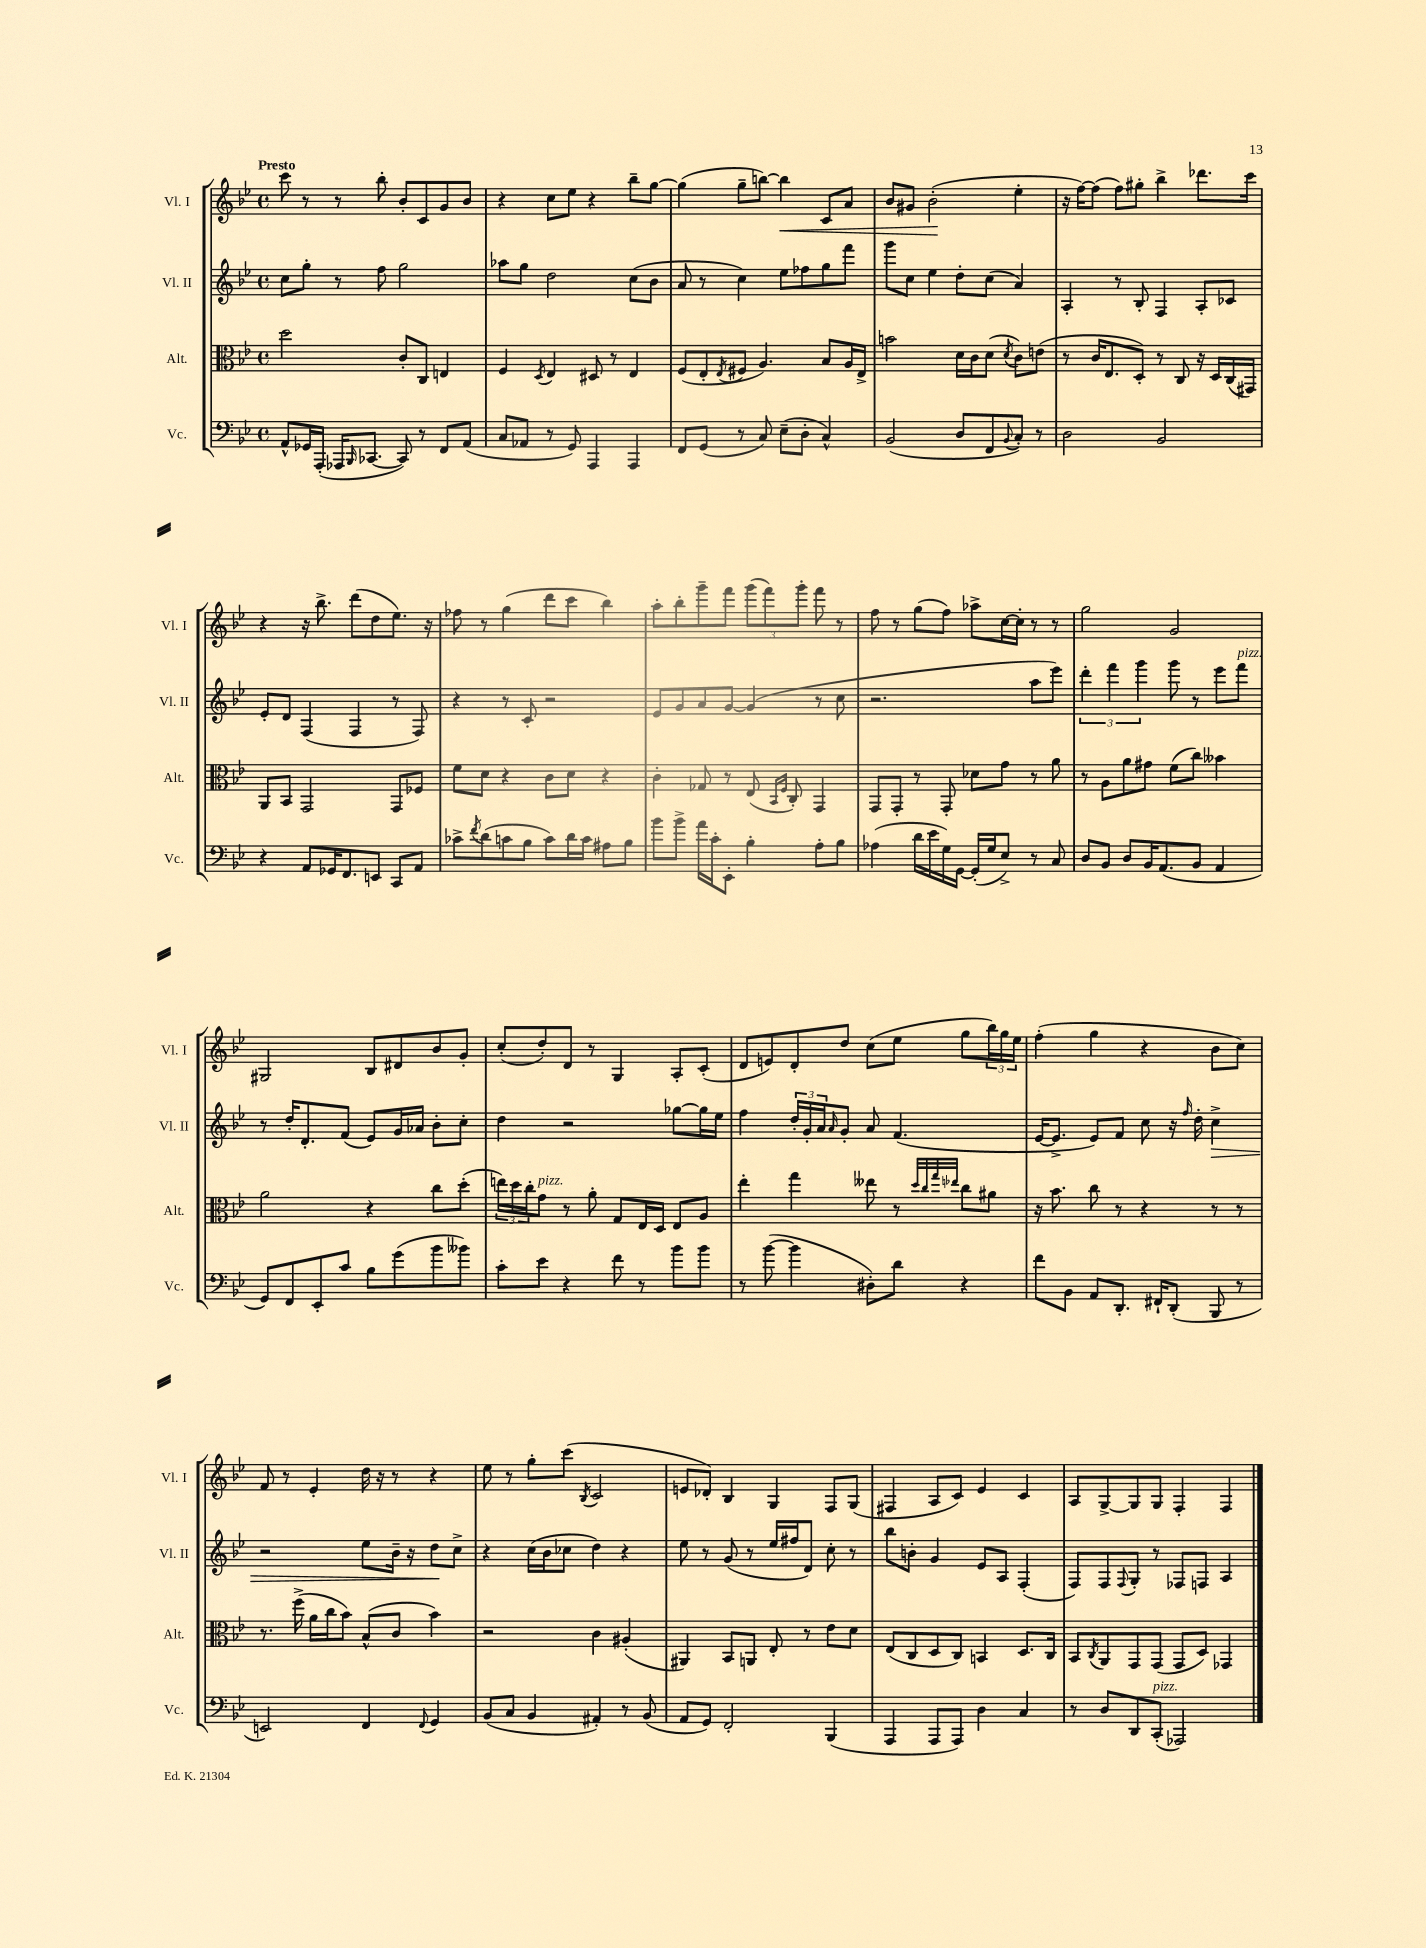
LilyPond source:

<<
\new StaffGroup <<
\new Staff = "s0" \with { instrumentName = "Vl. I" shortInstrumentName = "Vl. I" } {
    \clef treble \key bes \major \defaultTimeSignature \time 4/4 \tempo "Presto"
    c'''8 r8 r8 bes''8-. bes'8-. c'8 g'8 bes'8 |
    r4 c''8 ees''8 r4 bes''8-- g''8~ |
    g''4( g''8-- b''8~) b''4\< c'8 a'8 |
    bes'8 gis'8 bes'2-.\!( ees''4-. |
    r16 f''16~) f''8( f''8) gis''8-. bes''4-> des'''8. c'''16 |
    r4 r16 bes''8.-> d'''8( d''8 ees''8.) r16 |
    fes''8 r8 g''4( d'''8 c'''8 bes''4) |
    a''8-. bes''8-. g'''8-- f'''8 \tuplet 3/2 { g'''8( f'''8) g'''8-. } f'''8 r8 |
    f''8 r8 g''8( f''8) aes''8-> c''16~ c''16-. r8 r8 |
    g''2 g'2 |
    gis2 bes8 dis'8 bes'8 g'8-. |
    c''8-.( d''8-.) d'8 r8 g4 a8-. c'8-.( |
    d'8 e'8) d'8-. d''8 c''8( ees''8 g''8 \tuplet 3/2 { bes''16) g''16 ees''16 } |
    f''4-.( g''4 r4 bes'8 c''8) |
    f'8 r8 ees'4-. d''16 r16 r8 r4 |
    ees''8 r8 g''8-. c'''8( \acciaccatura { bes8 } c'2 |
    e'8 des'8-.) bes4 g4 f8 g8( |
    fis4 a8 c'8) ees'4 c'4 |
    a8 g8~-> g8 g8 f4-. f4 \bar "|." |
}
\new Staff = "s1" \with { instrumentName = "Vl. II" shortInstrumentName = "Vl. II" } {
    \clef treble \key bes \major \defaultTimeSignature \time 4/4
    c''8 g''8-. r8 f''8 g''2 |
    aes''8 g''8 d''2 c''8( bes'8 |
    a'8 r8 c''4) ees''8 fes''8 g''8 f'''8 |
    g'''8 c''8 ees''4 d''8-. c''8( a'4) |
    a4-. r8 bes8-. f4 a8-. ces'8 |
    ees'8-. d'8 f4( f4 r8 f8) |
    r4 r8 c'8-. r2 |
    ees'8 g'8 a'8 g'8~ g'4( r8 c''8 |
    r2. a''8 ees'''8) |
    \tuplet 3/2 { d'''4-. f'''4 g'''4 } g'''8 r8 ees'''8 f'''8^\markup { \italic "pizz." } |
    r8 d''16-. d'8.-. f'8( ees'8) g'16 aes'16 bes'8-. c''8-. |
    d''4 r2 ges''8~ ges''16 ees''16 |
    f''4 \tuplet 3/2 { d''16-. g'16-. a'16 } \grace { a'16 } g'8-. a'8 f'4.( |
    ees'16~ ees'8.-> ees'8) f'8 c''8 r16 \grace { f''16 } d''16-. c''4->\> |
    r2 ees''8 bes'16-- r16 d''8\! c''8-> |
    r4 c''16( bes'16 ces''8 d''4) r4 |
    ees''8 r8 g'8( r8 ees''16 fis''16 d'8) c''8-. r8 |
    bes''8 b'8-. g'4 ees'8 a8 f4-.( |
    f8) f8 \appoggiatura { f8 } g8-. r8 fes8 f8 a4 \bar "|." |
}
\new Staff = "s2" \with { instrumentName = "Alt." shortInstrumentName = "Alt." } {
    \clef alto \key bes \major \defaultTimeSignature \time 4/4
    d''2 c'8-. c8 e4 |
    f4 \acciaccatura { d8 } ees4 dis8 r8 ees4 |
    f8( ees8-. \acciaccatura { ees8 } fis8 a4.) bes8 a16 ees16-> |
    b'2 d'16 c'16 d'8( \acciaccatura { d'8 } c'8) e'8( |
    r8 c'16 ees8. d8-.) r8 c8 r16 d16 c16( gis,16) |
    a,8 bes,8 g,2 g,8 fes8 |
    f'8 d'8 r4 c'8 d'8 r4 |
    c'4-. ges8 r8 ees8( \grace { bes,16 f16 } c8-.) g,4 |
    g,8 g,8-. r8 g,8-. des'8 g'8 r8 a'8 |
    r8 a8 a'8 gis'8 f'8( c''8) beses'4 |
    a'2 r4 c''8 d''8-.( |
    \tuplet 3/2 { e''16) d''16 c''16-. } g'8^\markup { \italic "pizz." } r8 a'8-. g8 ees16 d16 ees8 a8 |
    ees''4-. g''4 eeses''8 r8 \grace { d''32 c''32 g''32 ees''32 } c''8 ais'8 |
    r16 bes'8. c''8 r8 r4 r8 r8 |
    r8. f''16->( a'16 c''16 bes'8) bes8-^( c'8 bes'4) |
    r2 c'4 ais4-.( |
    ais,4) bes,8 a,8 ees8-. r8 ees'8 d'8 |
    ees8( c8 d8 c8) b,4 d8. c16 |
    bes,8 \acciaccatura { c8 } a,8 g,8 g,8( g,8 d8) ges,4 \bar "|." |
}
\new Staff = "s3" \with { instrumentName = "Vc." shortInstrumentName = "Vc." } {
    \clef bass \key bes \major \defaultTimeSignature \time 4/4
    a,8-^ ges,16 a,,16-.( aes,,16 \grace { bes,,16 } ces,8.~ ces,8) r8 f,8 a,8( |
    c8 aes,8 r8 g,8) a,,4 a,,4 |
    f,8 g,8( r8 c8) ees8--( d8-. c4-^) |
    bes,2( d8 f,8 \appoggiatura { bes,8 } c8-.) r8 |
    d2 bes,2 |
    r4 a,8 ges,16 f,8. e,8 c,8 a,8 |
    ces'8-> \acciaccatura { f'8 } d'8( c'8 bes8 c'8) d'16 c'16 ais8 bes8 |
    bes'8 bes'8-> a'16 c'16-. ees,8-. bes4-. a8-. bes8 |
    aes4( d'16 ees'16 g16) g,16~ g,16-.( g16 ees8->) r8 c8 |
    d8 bes,8 d8 bes,16 a,8.( bes,8 a,4 |
    g,8) f,8 ees,8-. c'8 bes8 g'8( bes'8 beses'8) |
    c'8-. ees'8 r4 f'8 r8 bes'8 bes'8 |
    r8 bes'8~( bes'4 dis8-.) d'8 r4 |
    f'8 bes,8 a,8 d,8.-. fis,16-! d,8-.( bes,,8 r8 |
    e,2) f,4 \appoggiatura { f,8 } g,4 |
    bes,8( c8 bes,4 ais,4-.) r8 bes,8( |
    a,8 g,8) f,2-. bes,,4( |
    a,,4 a,,8 a,,8) d4 c4 |
    r8 d8 d,8 c,8-.^\markup { \italic "pizz." }( aes,,2) \bar "|." |
}
>>
>>
\layout { \context { \Score \remove "Bar_number_engraver" } }
